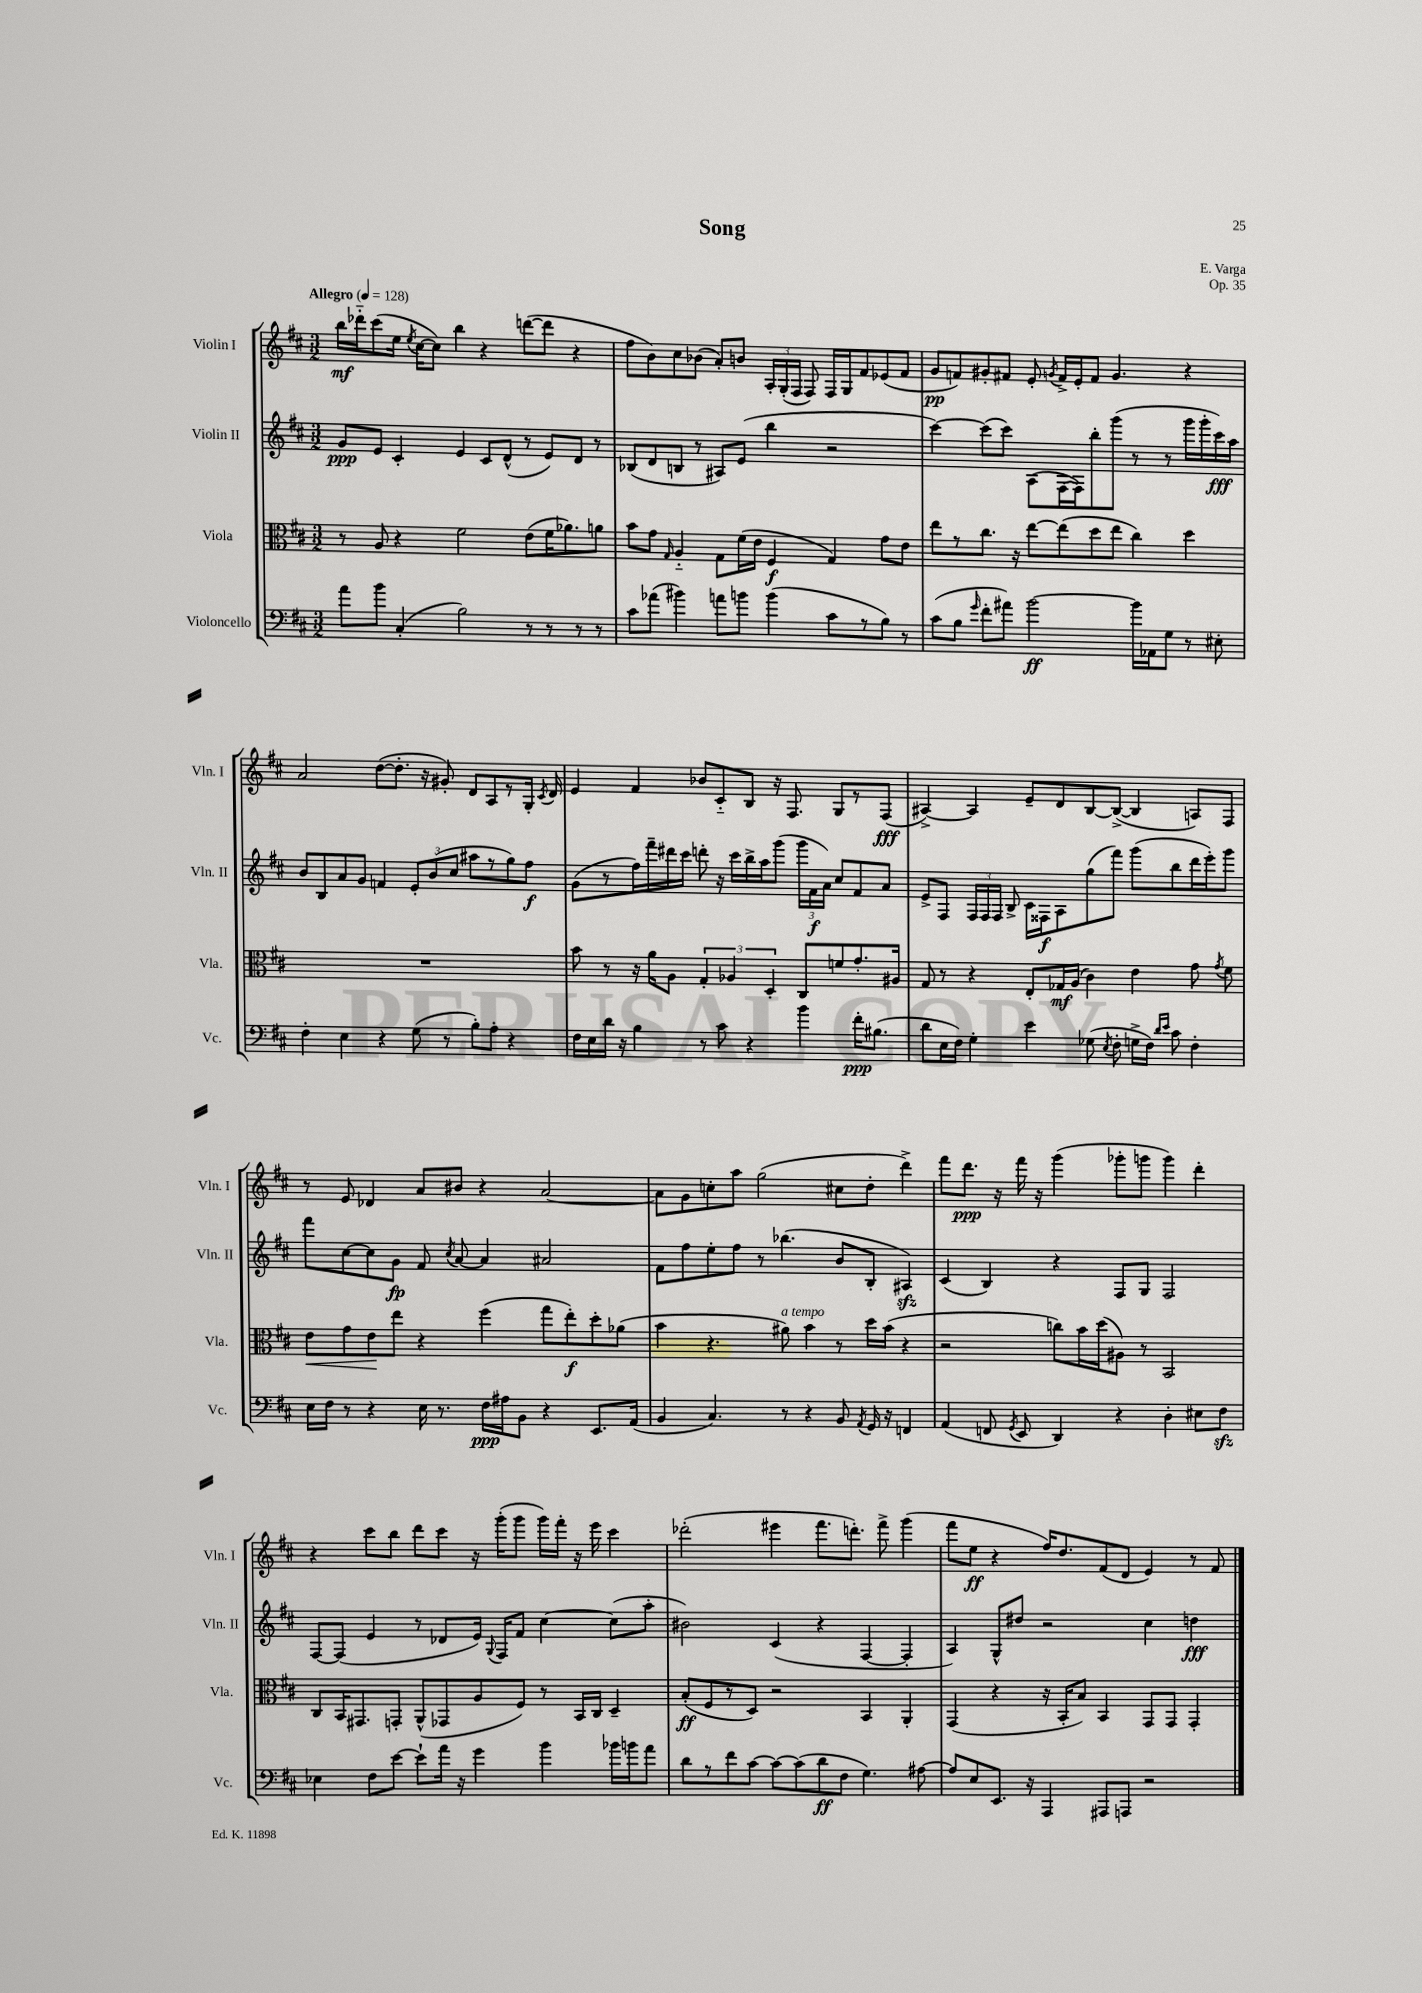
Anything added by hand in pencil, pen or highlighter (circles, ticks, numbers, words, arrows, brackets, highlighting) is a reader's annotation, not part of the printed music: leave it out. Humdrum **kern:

**kern	**kern	**kern	**kern
*staff4	*staff3	*staff2	*staff1
*clefF4	*clefC3	*clefG2	*clefG2
*k[f#c#]	*k[f#c#]	*k[f#c#]	*k[f#c#]
*M3/2	*M3/2	*M3/2	*M3/2
*MM128	*MM128	*MM128	*MM128
8a	8r	8g	16bb
.	.	.	16ddd-'~
8b	8A	8e	(8ccc#
(4C#'	4r	4c#'	16ee
.	.	.	8qee
.	.	.	[16cc#
.	.	.	8cc#])
2B)	2f#	4e	4bb
.	.	8c#	4r
.	.	(8d^^	.
8r	(8e	8r	([8ddd
8r	16f#	8e)	8ddd]
.	8.a-)	.	.
8r	.	8d	4r
8r	8a	8r	.
=	=	=	=
8c#	8b	(8B-	8ff#
(8a-	8g	8d	8b)
.	16qqG	.	.
4b#)	4A'~	8B	8cc#
.	.	8r	(8b-
8a	8G	8A#)	8a')
8b	(16f#	(8e	8b
.	16e	.	.
(4b	4F#	4bb	24A'
.	.	.	(24G'
.	.	.	24F#
.	.	.	8F#)
8c#	4G)	2r	16F#
.	.	.	16G
8r	.	.	8f#
8B)	8g	.	(8e-
8r	8e	.	8f#
=	=	=	=
(8c#	8ee	[4ccc#)	8g
8B	8r	.	8f)
16qqg	.	.	.
8f#'	8.cc#	(8ccc#]	8g#'
8a#)	.	8ccc#)	8f#
.	16r	.	.
[2b	[8ee	(8A	8e'
.	.	.	8qg
.	(8ee]	[16F#	16f#^
.	.	16F#])	16e'
.	8dd	8bb'	8f#
.	8ee	(8ggg	4.g
16b]	4cc#)	8r	.
16AA-	.	.	.
8G	.	8r	.
8r	4dd	16ggg	4r
.	.	16ggg'	.
8E#'	.	16ccc#)	.
.	.	16aa	.
=	=	=	=
4F#'	1.r	8b	2a
.	.	8B	.
4E	.	8a	.
.	.	8g	.
4r	.	4f	([8dd
.	.	.	8.dd']
(8G	.	12e'	.
.	.	.	16r
.	.	(12b	.
8r	.	.	8g#')
.	.	12cc#	.
8B')	.	8aa#	8d
8A'	.	8r	8A
4r	.	8gg)	8r
.	.	8ff#	16G'
.	.	.	8qc#
.	.	.	16d
=	=	=	=
16F#	8b	(8g	4e
16E	.	.	.
16d	8r	8r	.
16r	.	.	.
4B	16r	16ff#)	4f#
.	16a	16fff#~	.
.	8A	16ddd#	.
.	.	16ccc#	.
8r	6G'	8ddd'	8b-
8c#	.	16r	8c#'~
.	6A-	.	.
.	.	16ccc#	.
4r	.	16bb^	8B
.	.	16aa	.
.	6D'	.	.
.	.	(8ggg	16r
.	.	.	8.F#
4b	8C#	24ggg	.
.	.	24f#	.
.	.	24a)	.
.	8f	8cc#	8G
16f#'	8.g'	8f#	8r
(8.B#	.	.	.
.	.	8a	(8F#
.	16A#	.	.
=	=	=	=
8d	8G	8e^	[4A#^)
16E	8r	8F#	.
16F#)	.	.	.
4G'	4r	24F#	4A#]
.	.	24F#	.
.	.	24F#	.
.	.	8B^	.
4e	8E'	16c#	8e~
.	.	16F##	.
.	16G-	8A	8d
.	(16A	.	.
(8G-	4c#)	(8gg	[8B
8qE	.	.	.
8F#'	.	8fff#)	(8B^_
16G^	4e	(8ggg	4B]
16F#)	.	.	.
16qqd	.	.	.
16qqe	.	.	.
8c#	.	8bb	.
4F#'	8g	16ddd	8A)
.	.	16eee')	.
.	8qg	.	.
.	8f#	8ggg	8F#
=	=	=	=
16E	8e	8fff#	8r
16F#	.	.	.
8r	8g	[8cc#	8e
4r	8e	8cc#]	4d-
.	8ee	8g	.
16E	4r	8f#	8a
8.r	.	.	.
.	.	8qcc#	.
.	.	[8a	8b#
16F#	(4ff#	4a]	4r
16A#	.	.	.
8BB	.	.	.
4r	8gg	2a#	[2a
.	8ee')	.	.
8.EE	8dd'	.	.
.	(8a-	.	.
(16AA	.	.	.
=	=	=	=
4BB	4b	8f#	8a]
.	.	8ff#	8g
4.C#)	4.r	8ee'	8cc'
.	.	8ff#	8aa
.	.	8r	(2gg
8r	8a#)	(4.bb-	.
4r	4b	.	.
8BB	8r	8b	8cc#
8qAA	.	.	.
16GG	16dd	8B'	8dd'
16r	(16b	.	.
4FF	4r	4A#)	4ddd^)
=	=	=	=
(4AA	2r	(4c#	8fff#
.	.	.	8.ddd
8FF	.	4B)	.
.	.	.	16r
8qGG	.	.	.
8EE	.	.	16fff#
.	.	.	16r
4DD)	8cc)	4r	(4ggg
.	16b	.	.
.	(16dd	.	.
4r	8A#)	8F#	8ggg-'
.	8r	8G	8ggg
4D'	2BB	2F#	4ggg)
8E#	.	.	4ddd'
8F#	.	.	.
=	=	=	=
4E-	8C#	[8F#	4r
.	16BB	(8F#]	.
.	8.GG#	.	.
8F#	.	4e	8ccc#
[8e	8GG'	.	8bb
8e`]	(8AA^^	8r	8ddd
16a	8GG-	8d-	8ccc#
16r	.	.	.
4g	8A	16e)	16r
.	.	8qqG	.
.	.	16F#	(16ggg'
.	8F#)	8f#	8ggg
4b	8r	[4cc#	16ggg)
.	.	.	16fff#'
.	16BB	.	16r
.	16C#	.	16eee
16b-	4D~	(8cc#]	4ccc#
16b	.	.	.
8a	.	8aa'	.
=	=	=	=
8d	(8B'	2b#)	(2ddd-'
8r	8F#	.	.
8f#	8r	.	.
[8c#	8D)	.	.
8c#_	2r	(4c#	4eee#
(8c#]	.	.	.
8d	.	4r	8.fff#
8F#	.	.	.
.	.	.	8.ddd')
4.G)	4BB	[4F#	.
.	.	.	8fff#^
.	4AA'	4F#']	(4ggg
[8A#	.	.	.
=	=	=	=
8A#]	(4GG	4A)	8fff#
8E	.	.	8ee
8.EE	4r	8G^^	4r
.	.	8dd#	.
16r	.	.	.
4AAA	16r	2r	16ff#)
.	16BB'	.	8.dd
.	8B)	.	.
8AAA#	4BB	.	(8f#
8AAA	.	.	8d
2r	8GG	4cc#	4e)
.	8GG	.	.
.	4GG'	4dd	8r
.	.	.	8f#
==	==	==	==
*-	*-	*-	*-
